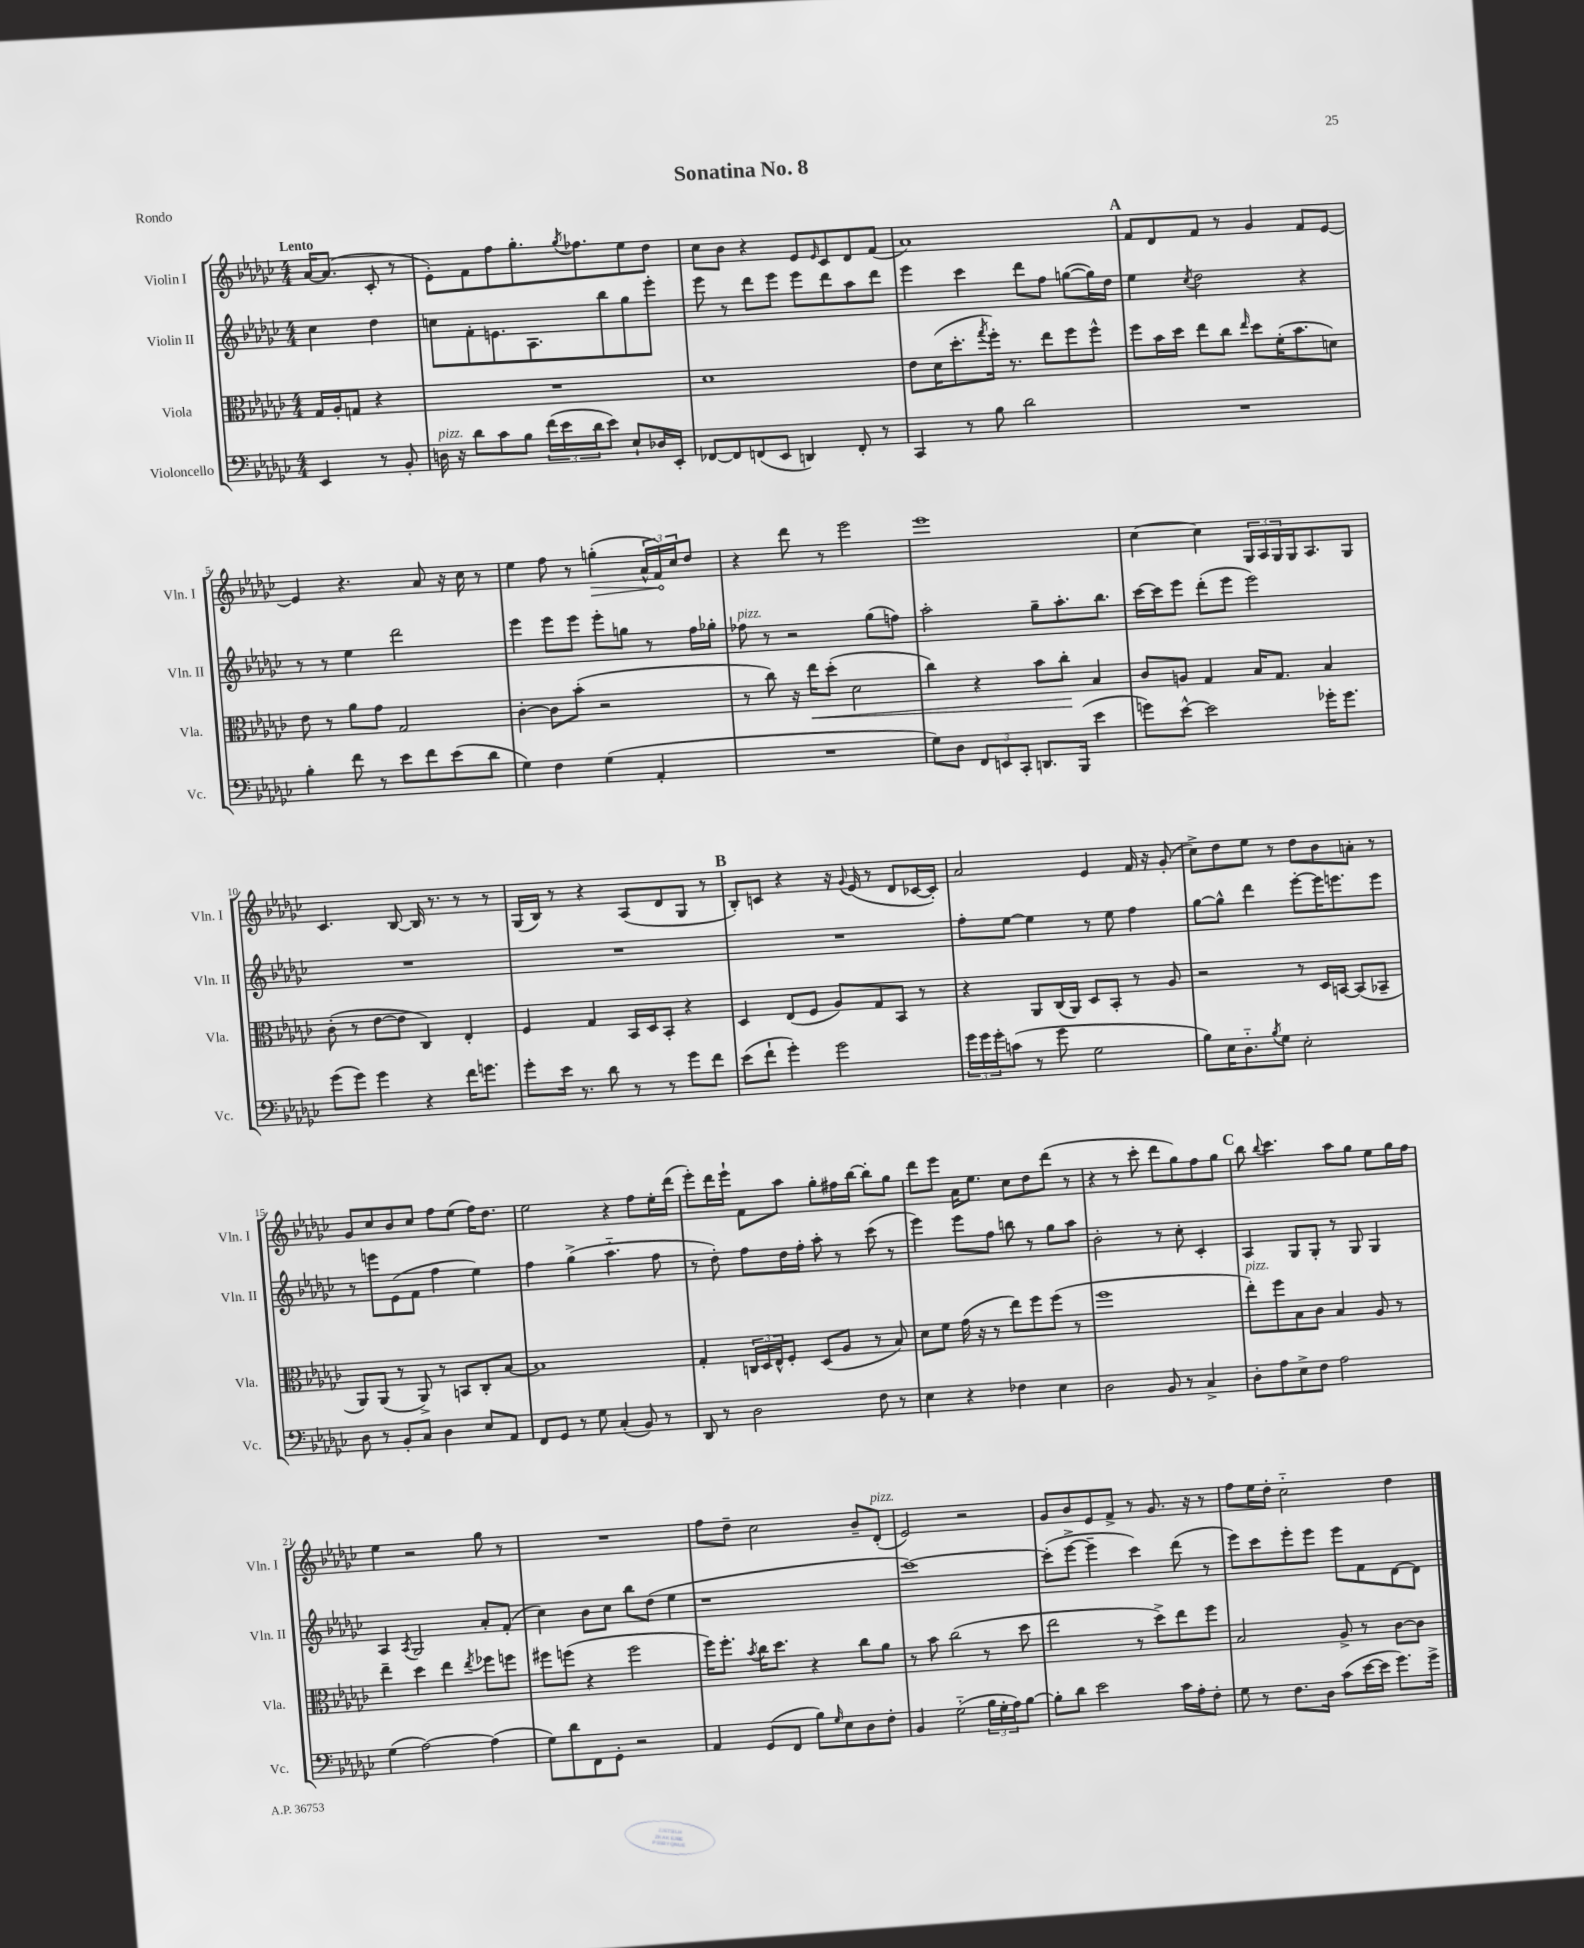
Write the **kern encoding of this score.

**kern	**kern	**dynam	**kern	**kern	**dynam
*part4	*part3	*part3	*part2	*part1	*part1
*staff4	*staff3	*staff3	*staff2	*staff1	*staff1
*I"Violoncello	*I"Viola	*	*I"Violin II	*I"Violin I	*
*I'Vc.	*I'Vla.	*	*I'Vln. II	*I'Vln. I	*
*clefF4	*clefC3	*	*clefG2	*clefG2	*
*k[b-e-a-d-g-c-]	*k[b-e-a-d-g-c-]	*	*k[b-e-a-d-g-c-]	*k[b-e-a-d-g-c-]	*
*M4/4	*M4/4	*	*M4/4	*M4/4	*
=	=	=	=	=	=
!	!	!	!	!LO:TX:a:B:t=Lento	!
4EE-/	16G-/LL	.	4cc-\	[16a-/KL	.
.	16A-'/J	.	.	(8.a-/J]	.
.	8Gn/J	.	.	.	.
8r	4r	.	4dd-\	8c-'/	.
8BB-'/	.	.	.	8r	.
=1	=1	=1	=1	=1	=1
!LO:TX:a:i:t=pizz.	!	!	!	!	!
16Dn\	1r	.	8ccn\L	8e-'\L)	.
16r	.	.	.	.	.
8d-\L	.	.	8f'\	8f\	.
8c-\	.	.	8.en\	8ff\	.
8B-\J	.	.	.	8.gg-'\	.
.	.	.	8.A-\	.	.
(24f\LL	.	.	.	.	.
24e-\	.	.	.	.	.
.	.	.	.	8qgg-/	.
.	.	.	.	8.ff-X\	.
24d-\J	.	.	.	.	.
8e-\J)	.	.	8bb-\	.	.
8E-`/L	.	.	8gg-\	8ee-\	.
16D-X/L	.	.	8eee-'\J	8dd-\J	.
16EE-'/JJ	.	.	.	.	.
=2	=2	=2	=2	=2	=2
[8FF-X/L	1d-	.	8eee-\	8cc-\L	.
8FF-/]	.	.	8r	8b-\J	.
(8FFn/	.	.	8ddd-\L	4r	.
8EE-/J	.	.	8eee-\J	.	.
4DDn/)	.	.	8eee-\L	8e-/L	.
.	.	.	.	16qqe-/	.
.	.	.	8ddd-\	8c-/	.
8FF'/	.	.	8aa-\	8d-/	.
8r	.	.	8ddd-\J	(8f/J	.
=3	=3	=3	=3	=3	=3
4CC-/	8e-\L	.	4eee-\	1a-)	.
.	(16d-\K	.	.	.	.
.	8.dd-'\	.	.	.	.
8r	.	.	4ccc-\	.	.
.	8qgg-/	.	.	.	.
8B-\	16ff'\Jk)	.	.	.	.
.	8.r	.	.	.	.
2d-\	.	.	8ddd-\L	.	.
.	8ee-\L	.	8ff\J	.	.
.	8ff\	.	([8ggn\L	.	.
.	8ff^^\J	.	16gg\L])	.	.
.	.	.	16dd-\JJ	.	.
!!LO:REH:place=s1:t=A
=4	=4	=4	=4	=4	=4
1r	8ff\L	.	4ee-\	8f/L	.
.	16b-\L	.	.	8d-/	.
.	16dd-\JJ	.	.	.	.
.	.	.	8qcc-/	.	.
.	8ee-\L	.	2dd-\	8f/J	.
.	8cc-\J	.	.	8r	.
.	16qqee-/	.	.	.	.
.	8dd-\L	.	.	4g-/	.
.	(16f'\K	.	.	.	.
.	8.b-\	.	.	.	.
.	.	.	4r	8f/L	.
.	8dn\J)	.	.	[8e-/J	.
!!LO:LB:g=z
=5	=5	=5	=5	=5	=5
4B-'\	8e-\	.	8r	4e-/]	.
.	8r	.	8r	.	.
8f\	8a-\L	.	4ee-\	4.r	.
8r	8g-\J	.	.	.	.
8e-\L	2G-/	.	2ddd-\	.	.
8f\	.	.	.	8a-/	.
(8e-\	.	.	.	16r	.
.	.	.	.	16cc-\	.
8d-\J	.	.	.	8r	.
=6	=6	=6	=6	=6	=6
4G-\)	[4c-'\	.	4eee-\	4ee-\	.
4F\	8c-\L]	.	8eee-\L	8ff\	.
.	(8b-'\J	.	8eee-\J	8r	.
!	!	!	!	!	!LO:HP:b
(4G-\	2r	.	8eee-'\L	(4ggn'\	>
.	.	.	8ggn\J	.	.
4AA-'/	.	.	8r	24a-^^/LL	.
.	.	.	.	24f/)	.
.	.	.	.	24cc-/J	]
.	.	.	16ff\LL	8dd-/J	.
.	.	.	16gg-X'\JJ	.	.
=7	=7	=7	=7	=7	=7
!	!	!	!LO:TX:a:i:t=pizz.	!	!
1r	8r	.	8ff-X\	4r	.
.	8cc-\)	.	8r	.	.
.	16r	.	2r	8ddd-\	.
!	!	!LO:HP:b	!	!	!
.	16ee-\KL	<	.	.	.
.	(8dd-'\J	.	.	8r	.
.	2d-\	.	.	2eee-\	.
.	.	.	(8gg-\L	.	.
.	.	.	8ffn\J)	.	.
=8	=8	=8	=8	=8	=8
8G-\L)	4cc-\)	.	2aa-'\	1eee-	.
8D-\J	.	.	.	.	.
12FF/L	4r	.	.	.	.
12EEn/	.	.	.	.	.
12CC-'/J	.	.	.	.	.
8.DDn/L	8b-\L	.	8gg-~\L	.	.
.	8cc-'\J	.	8.aa-'\	.	.
(16BBB-/Jk	.	.	.	.	.
4e-\	4B-/	[	.	.	.
.	.	.	8.bb-\J	.	.
=9	=9	=9	=9	=9	=9
8gn\L)	8c-/L	.	[16ccc-\LL	[4cc-\	.
.	.	.	16ccc-\J]	.	.
[8e-^^\J	8An/J	.	8eee-\J	.	.
2e-\]	4G-/	.	(8ddd-'\L	4cc-\]	.
.	.	.	8eee-\J	.	.
.	16B-/KL	.	2eee-\)	24G-/LL	.
.	.	.	.	24A-/	.
.	8.G-/J	.	.	.	.
.	.	.	.	24G-/	.
.	.	.	.	16G-/J	.
.	.	.	.	8.A-/	.
16g-X'\KL	4B-/	.	.	.	.
8.g-\J	.	.	.	.	.
.	.	.	.	8G-/J	.
!!LO:LB:g=z
=10	=10	=10	=10	=10	=10
(8g-\L	(8c-'\	.	1r	4.c-/	.
8g-\J)	8r	.	.	.	.
4g-\	[8e-\L	.	.	.	.
.	8e-\J]	.	.	[8B-/	.
4r	4C-/)	.	.	16B-/]	.
.	.	.	.	8.r	.
16f\KL	4E-'/	.	.	8r	.
8.gn\J	.	.	.	.	.
.	.	.	.	8r	.
=11	=11	=11	=11	=11	=11
8g-'\L	4F/	.	1r	(16G-/LL	.
.	.	.	.	16B-/JJ)	.
16e-\Jk	.	.	.	8r	.
8.r	.	.	.	.	.
.	4G-/	.	.	4r	.
8d-\	.	.	.	.	.
8r	16BB-/LL	.	.	(8A-/L	.
.	16D-/J	.	.	.	.
8r	8BB-'/J	.	.	8d-/	.
8g-\L	4r	.	.	8G-/J	.
8f\J	.	.	.	8r	.
!!LO:REH:place=s1:t=B
=12	=12	=12	=12	=12	=12
(8e-\L	4D-/	.	1r	8B-'/L)	.
8f`\J	.	.	.	8cn/J	.
4g-'\)	(8E-/L	.	.	4r	.
.	8F/J	.	.	.	.
2g-\	8A-/L)	.	.	16r	.
.	.	.	.	8qqg-/	.
.	.	.	.	(16e-/	.
.	8G-/	.	.	8r	.
.	8BB-/J	.	.	8d-/L	.
.	8r	.	.	[16c-X/L	.
.	.	.	.	16c-'/JJ])	.
=13	=13	=13	=13	=13	=13
24g-\LL	4r	.	8ff'\L	2a-/	.
24g-\	.	.	.	.	.
24g-'\J	.	.	.	.	.
(8cn\J	.	.	[8ee-\J	.	.
8r	8AA-/L	.	4ee-\]	.	.
8g-\	(16C-/L	.	.	.	.
.	16AA-/JJ)	.	.	.	.
2G-\	8D-/L	.	8r	4e-/	.
.	8BB-'/J	.	8ee-\	.	.
.	8r	.	4ff\	16f/	.
.	.	.	.	16r	.
.	8A-/	.	.	(8g-'/	.
=14	=14	=14	=14	=14	=14
8B-\L)	2r	.	[8gg-\L	8cc-^\L)	.
16E-\K	.	.	8gg-^^\J]	8dd-\	.
8.D-\	.	.	.	.	.
.	.	.	4ddd-\	8ee-\J	.
8qB-/	.	.	.	.	.
8G-\J	.	.	.	8r	.
2E-'\	8r	.	[8eee-'\L	8dd-\L	.
.	16D-/LL	.	16eee-\K]	8b-\	.
.	[16BBn/JJ	.	8.eeen\	.	.
.	(8BB/L]	.	.	8an'\J	.
.	8BB-X~/J	.	8eee\J	8r	.
!!LO:LB:g=z
=15	=15	=15	=15	=15	=15
8D-\	8AA-/L)	.	8r	8g-/L	.
8r	(8AA-/J	.	8eeen\L	8cc-/	.
8BB-'/L	8r	.	(8e-\	8b-/	.
8C-/J	8AA-^/)	.	8f\J	8cc-/J	.
4D-\	8r	.	4ff\	8ff\L	.
.	8BBn/L	.	.	(8ee-\J	.
8E-/L	8C-'/	.	4ee-\)	16ff\KL)	.
.	.	.	.	8.dd-\J	.
8AA-/J	[8B-/J	.	.	.	.
=16	=16	=16	=16	=16	=16
8FF/L	1B-]	.	4ff\	2ee-\	.
8GG-/J	.	.	.	.	.
8r	.	.	(4gg-^\	.	.
8G-\	.	.	.	.	.
(4C-'/	.	.	4.aa-\	4r	.
8BB-/)	.	.	.	8ff\L	.
8r	.	.	8ff\	16ee-'\L	.
.	.	.	.	(16ddd-\JJ	.
=17	=17	=17	=17	=17	=17
8DD-/	4G-'/	.	8r	8eee-'\L)	.
8r	.	.	8dd-'\)	16ddd-\L	.
.	.	.	.	16eee-`\JJ	.
2D-\	24Cn/LL	.	8ff\L	8f\L	.
.	24D-/	.	.	.	.
.	24E-^^/J	.	.	.	.
.	8F'/J	.	16dd-\L	8aa-\J	.
.	.	.	16ff'\JJ	.	.
.	(8D-/L	.	8aa-'\	8gg-'\L	.
.	8A-/J	.	8r	16ff#X\L	.
.	.	.	.	[16bb-\JJ	.
8F\	8r	.	(8ccc-\	8bb-'\L]	.
8r	8B-/)	.	8r	8gg-\J	.
=18	=18	=18	=18	=18	=18
4E-\	8d-\L	.	4eee-\)	8ddd-\L	.
.	8f\J	.	.	8eee-\J	.
4r	(16g-\	.	8eee-\L	16a-\KL	.
.	16r	.	.	8.ee-\J	.
.	8r	.	8ff\J	.	.
4F-X\	8ee-\L)	.	8bbn\	8cc-\L	.
.	8ff\	.	8r	8dd-\	.
4E-\	(8ff\J	.	8gg-\L	(8ddd-\J	.
.	8r	.	8aa-\J	8r	.
=19	=19	=19	=19	=19	=19
2D-\	1ff	.	2b-'\	4r	.
.	.	.	.	8r	.
.	.	.	.	8ccc-'\	.
8BB-/	.	.	8r	8ddd-\L	.
8r	.	.	8cc-'\	8gg-\)	.
4C-^/	.	.	4c-'/	8ff\	.
.	.	.	.	8gg-\J	.
!!LO:REH:place=s1:t=C
=20	=20	=20	=20	=20	=20
!	!LO:TX:a:i:t=pizz.	!	!	!	!
8D-'\L	8ee-'\L)	.	4A-/	8bb-\	.
.	.	.	.	8qqbb-/	.
8A-\	8ff\	.	.	4.ccc-\	.
8E-^\	8B-\	.	8G-/L	.	.
8F\J	8c-\J	.	8G-'/J	.	.
2A-\	4B-/	.	8r	8aa-\L	.
.	.	.	8G-/	8gg-\J	.
.	8A-/	.	4G-/	8ee-\L	.
.	8r	.	.	16gg-\L	.
.	.	.	.	16ff\JJ	.
!!LO:LB:g=z
=21	=21	=21	=21	=21	=21
(4G-\	4ee-~\	.	4A-/	4ee-\	.
.	.	.	8qA-/	.	.
[2A-\)	4dd-\	.	2G-/	2r	.
.	4ee-\	.	.	.	.
.	8qee-/	.	.	.	.
(4A-\]	8ff-X\L	.	8a-'/L	8gg-\	.
.	8ffn\J	.	(8f'/J	8r	.
=22	=22	=22	=22	=22	=22
8G-\L)	8ff#X\L	.	4cc-\)	1r	.
8d-\	(8ffn\J	.	.	.	.
8FF\	4r	.	8b-\L	.	.
8GG-'\J	.	.	8cc-\J	.	.
2r	2ff\	.	8bb-\L	.	.
.	.	.	(8dd-\J	.	.
.	.	.	4ee-\	.	.
=23	=23	=23	=23	=23	=23
4AA-/	16ff\KL)	.	1r	8ff\L	.
.	8.ff'\J	.	.	.	.
.	.	.	.	8dd-~\J	.
.	8qb-/	.	.	.	.
(8GG-/L	16cc-\KL	.	.	2cc-\	.
.	8.dd-\J	.	.	.	.
8FF/J	.	.	.	.	.
8B-\L)	4r	.	.	.	.
16qqG-/	.	.	.	.	.
8E-\	.	.	.	.	.
8D-\	8cc-\L	.	.	8b-~/L	.
!	!	!	!	!LO:TX:a:i:t=pizz.	!
8F'\J	8a-\J	.	.	(8d-'/J	.
=24	=24	=24	=24	=24	=24
4BB-/	8r	.	[1ccc-)	2e-/)	.
.	8b-\	.	.	.	.
(2G-\	(2cc-\	.	.	.	.
.	.	.	.	2r	.
24B-\LL	8r	.	.	.	.
24G-'\	.	.	.	.	.
24A-\J)	.	.	.	.	.
[8B-\J	8dd-\	.	.	.	.
=25	=25	=25	=25	=25	=25
8B-'\L]	2ee-\	.	(8ccc-'\L]	8g-/L	.
8d-\J	.	.	[8eee-^\J	8b-/	.
2e-\	.	.	4eee-~\]	8e-/	.
.	.	.	.	8f^/J	.
.	8r	.	4ccc-\)	8r	.
.	8dd-^\L)	.	.	8.g-/	.
16c-\LL	8ee-\	.	(8ddd-\	.	.
16A-'\J	.	.	.	16r	.
8F'\J	8ff\J	.	8r	8r	.
=26	=26	=26	=26	=26	=26
8G-\	2B-/	.	8eee-\L)	8ff\L	.
8r	.	.	8ccc-\	16ee-\L	.
.	.	.	.	16dd-'\JJ	.
8.F\L	.	.	8eee-'\	2cc-\	.
.	.	.	8eee-\J	.	.
16D-\Jk	.	.	.	.	.
(8c-\L	8A-^/	.	8eee-\L	.	.
[16e-\L	8r	.	8f\	.	.
16e-\JJ]	.	.	.	.	.
8.g-\L)	[8c-\L	.	[8d-\	4dd-\	.
.	8c-\J]	.	8d-\J]	.	.
16g-^\Jk	.	.	.	.	.
==	==	==	==	==	==
*-	*-	*-	*-	*-	*-
